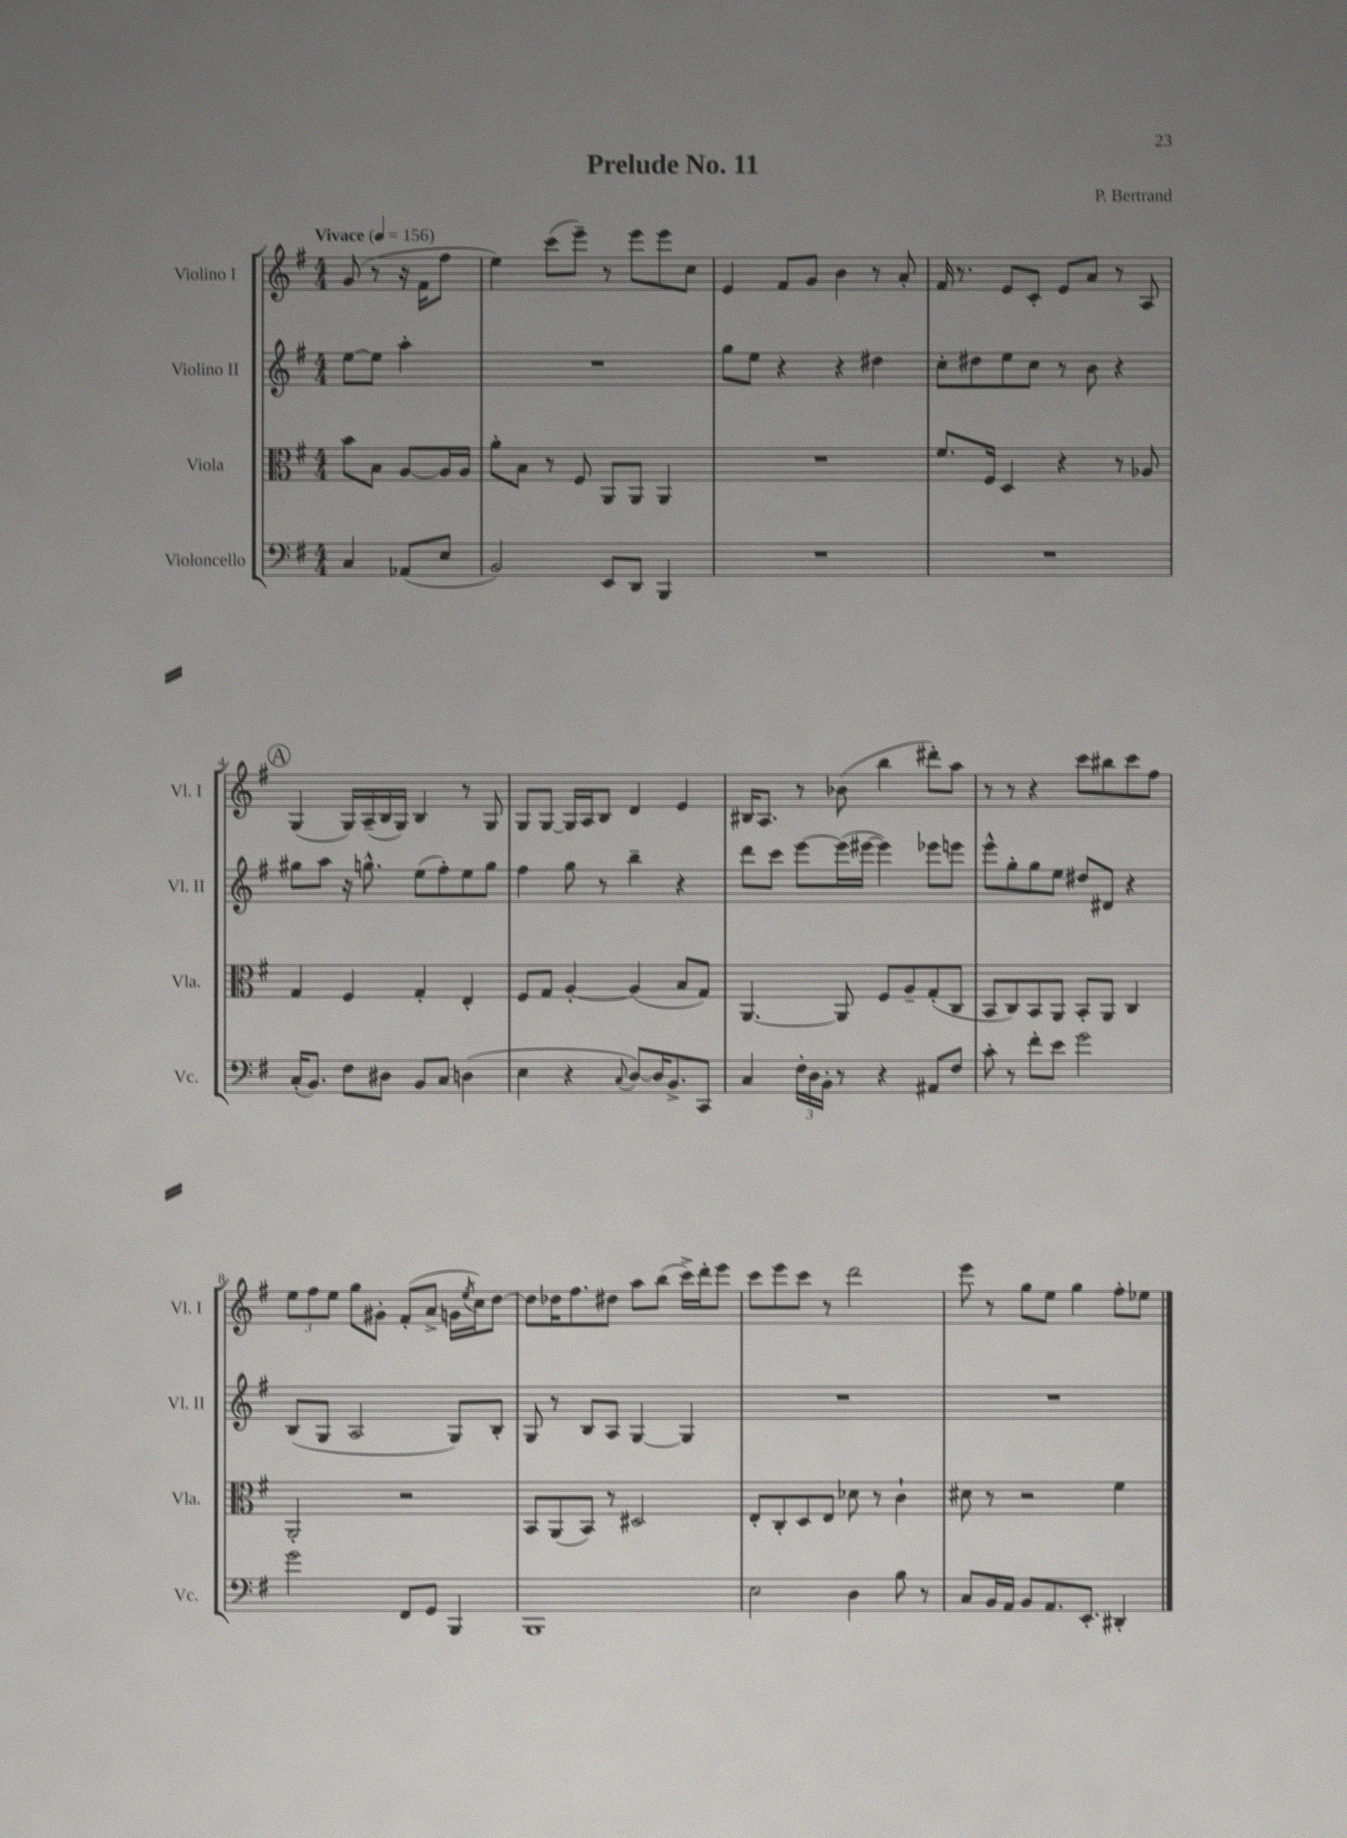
\header { title = "Prelude No. 11" composer = "P. Bertrand" }
<<
\new StaffGroup <<
\new Staff = "s0" \with { instrumentName = "Violino I" shortInstrumentName = "Vl. I" } {
    \clef treble \key g \major \numericTimeSignature \time 4/4 \partial 2 \tempo "Vivace" 4 = 156
    g'8( r8 r16 fis'16 fis''8 |
    e''4) c'''8( e'''8--) r8 e'''8 e'''8 c''8 |
    e'4 fis'8 g'8 b'4 r8 a'8-. |
    fis'16 r8. e'8 c'8-. e'8 a'8 r8 a8 |
    \mark \markup { \circle "A" } g4( g16) a16--( b16 g16) b4 r8 g8 |
    g8 g8~ g16 a16 b8 d'4 e'4 |
    bis16 a8. r8 bes'8( b''4 dis'''8-.) a''8 |
    r8 r8 r4 c'''8 bis''8 c'''8 fis''8 |
    \tuplet 3/2 { e''8 fis''8 e''8 } g''8 gis'8-. fis'8-.( a'8-> g'16 \acciaccatura { e''8 } c''16) d''8~ |
    d''8 des''16 fis''8. dis''8 a''8 b''8( c'''16->) d'''16-. e'''8 |
    c'''8 e'''8 c'''8 r8 d'''2 |
    e'''8 r8 g''8 e''8 g''4 fis''8-. ees''8 \bar "|." |
}
\new Staff = "s1" \with { instrumentName = "Violino II" shortInstrumentName = "Vl. II" } {
    \clef treble \key g \major \numericTimeSignature \time 4/4 \partial 2
    e''8~ e''8 a''4-. |
    R1 |
    g''8 e''8 r4 r4 dis''4 |
    c''8-. dis''8 e''8 c''8 r8 b'8 r4 |
    \mark \markup { \circle "A" } gis''8 a''8 r16 g''8.-^ e''8( fis''8-.) e''8 g''8 |
    fis''4 g''8 r8 b''4-- r4 |
    d'''8 c'''8 e'''8~ e'''16( eis'''16~ eis'''4) ees'''8 e'''8 |
    e'''8-^ g''8-. g''8 e''8 dis''8 dis'8 r4 |
    b8( g8 a2 g8) b8-. |
    g8 r8 b8 a8 g4~ g4 |
    R1 |
    R1 \bar "|." |
}
\new Staff = "s2" \with { instrumentName = "Viola" shortInstrumentName = "Vla." } {
    \clef alto \key g \major \numericTimeSignature \time 4/4 \partial 2
    b'8 b8 a8~ a16 a16 |
    a'8-. b8 r8 fis8 a,8 a,8 a,4 |
    R1 |
    fis'8. fis16 d4 r4 r8 aes8 |
    \mark \markup { \circle "A" } g4 fis4 g4-. e4-. |
    fis8 g8 a4~-. a4( b8 g8) |
    a,4.~ a,8 fis8 a8-- g8-.( c8 |
    b,8 c8) b,8 a,8 b,8-. a,8 c4 |
    a,2-. r2 |
    b,8 a,8( b,8) r8 dis2 |
    e8-. c8-. d8 e8 des'8 r8 c'4-! |
    dis'8 r8 r2 fis'4 \bar "|." |
}
\new Staff = "s3" \with { instrumentName = "Violoncello" shortInstrumentName = "Vc." } {
    \clef bass \key g \major \numericTimeSignature \time 4/4 \partial 2
    c4 aes,8( e8 |
    b,2) e,8 d,8 b,,4 |
    R1 |
    R1 |
    \mark \markup { \circle "A" } c16-.( b,8.) fis8 dis8 b,8 c8 d4( |
    e4 r4 \appoggiatura { c8 } d8~) d16 b,8.-> c,8 |
    c4 \tuplet 3/2 { fis16-. d16 b,16-. } r8 r4 ais,8 fis8 |
    c'8-. r8 fis'8-. e'8 g'2 |
    g'2 fis,8 g,8 b,,4 |
    b,,1 |
    e2 d4 b8 r8 |
    c8 b,16 a,16 b,8 a,8. e,8.-. dis,4-. \bar "|." |
}
>>
>>
